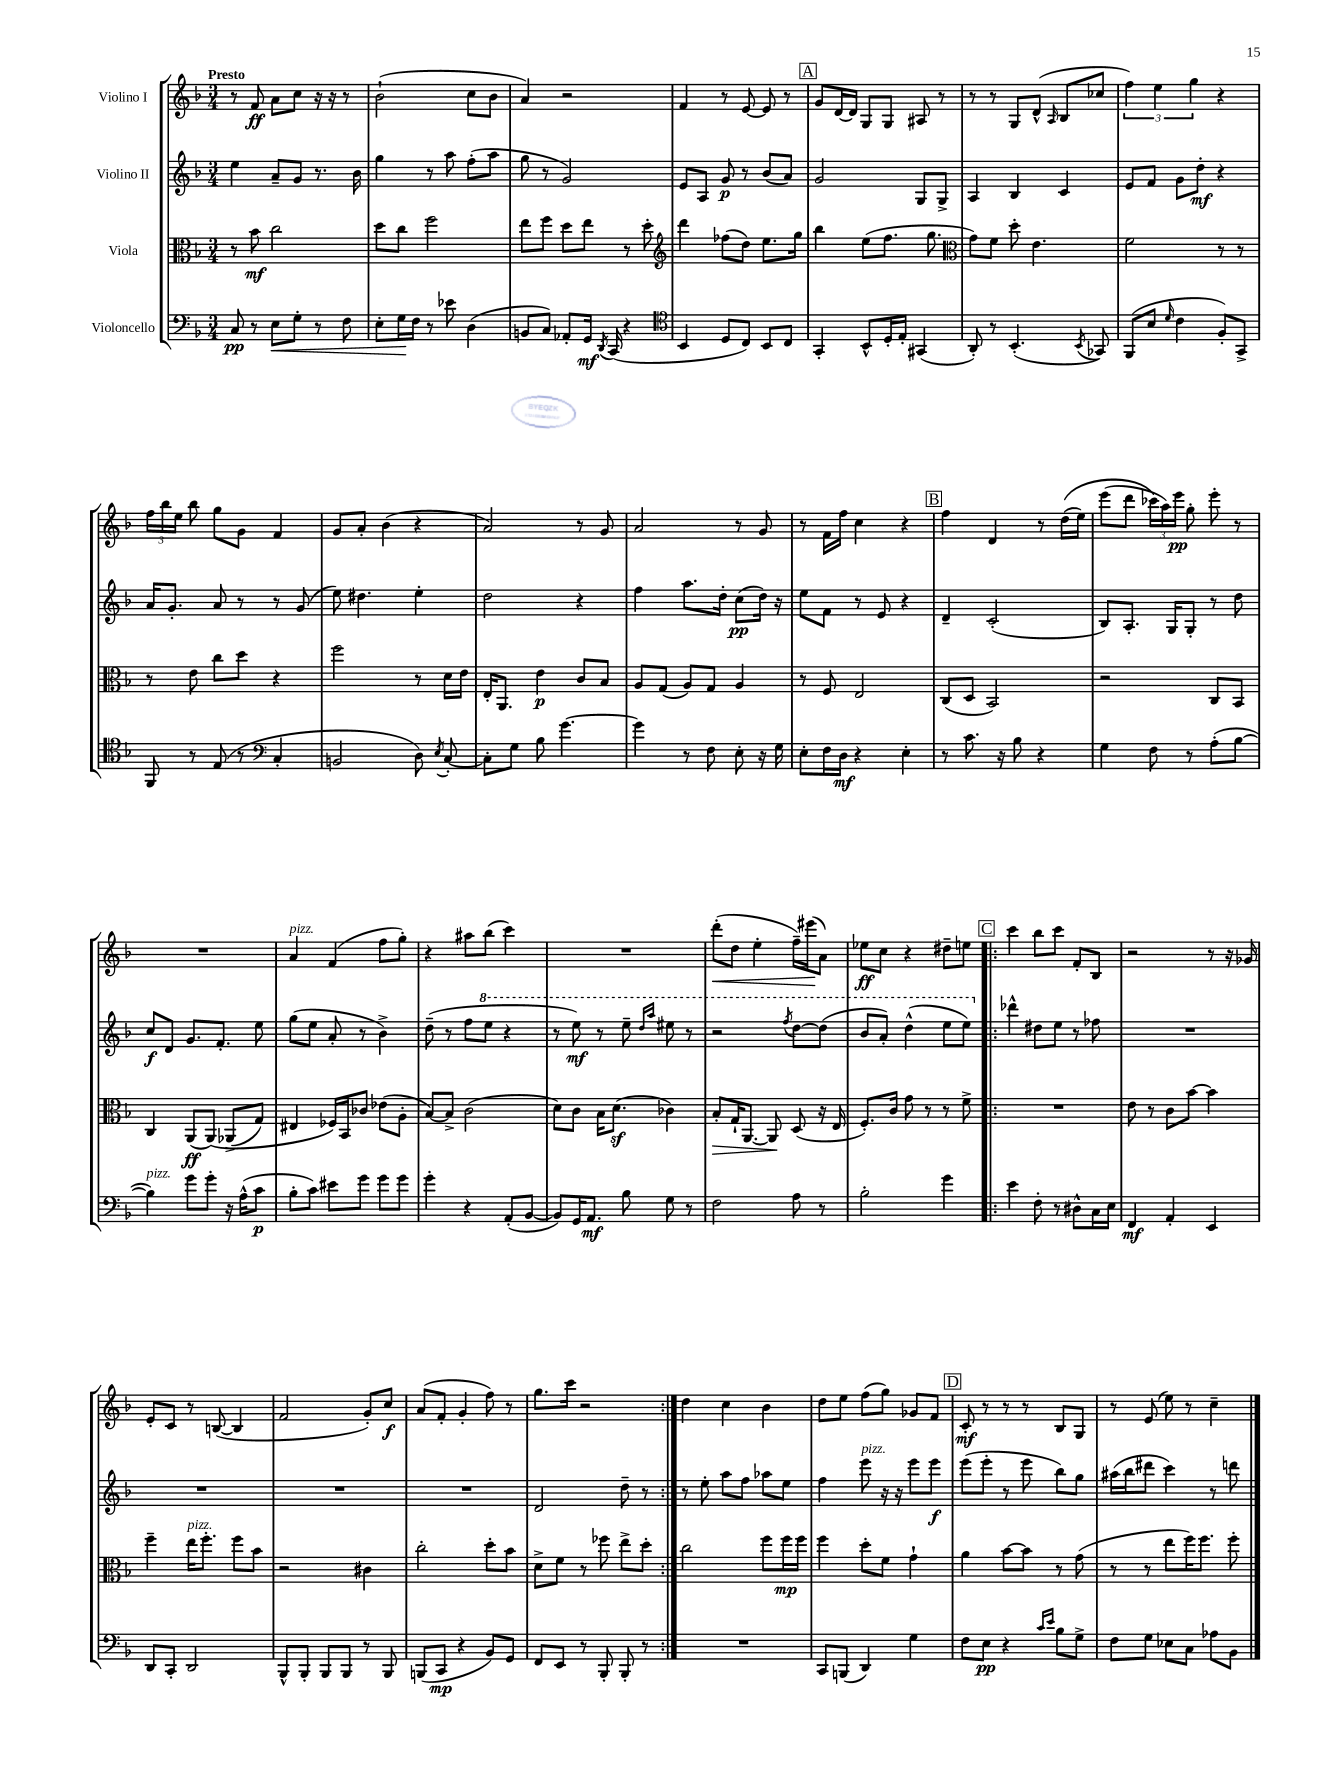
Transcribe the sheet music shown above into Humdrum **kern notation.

**kern	**dynam	**kern	**dynam	**kern	**dynam	**kern	**dynam
*part4	*part4	*part3	*part3	*part2	*part2	*part1	*part1
*staff4	*staff4	*staff3	*staff3	*staff2	*staff2	*staff1	*staff1
*I"Violoncello	*	*I"Viola	*	*I"Violino II	*	*I"Violino I	*
*clefF4	*	*clefC3	*	*clefG2	*	*clefG2	*
*k[b-]	*	*k[b-]	*	*k[b-]	*	*k[b-]	*
*M3/4	*	*M3/4	*	*M3/4	*	*M3/4	*
=1	=1	=1	=1	=1	=1	=1	=1
!	!	!	!	!	!	!LO:TX:a:B:t=Presto	!
8C/	pp	8r	.	4ee\	.	8r	.
8r	.	8b-\	mf	.	.	8f/	ff
!	!LO:HP:b	!	!	!	!	!	!
8E\L	<	2cc\	.	8a~/L	.	8a\L	.
8G'\J	.	.	.	8g/J	.	8cc\J	.
8r	.	.	.	8.r	.	16r	.
.	.	.	.	.	.	16r	.
8F\	.	.	.	.	.	8r	.
.	.	.	.	16b-\	.	.	.
=2	=2	=2	=2	=2	=2	=2	=2
8E'\L	.	8dd\L	.	4gg\	.	(2b-`\	.
16G\L	.	8cc\J	.	.	.	.	.
16F\JJ	[	.	.	.	.	.	.
8r	.	2ff\	.	8r	.	.	.
8e-X\	.	.	.	8aa\	.	.	.
(4D\	.	.	.	(8ff'\L	.	8cc\L	.
.	.	.	.	8aa\J	.	8b-\J	.
=3	=3	=3	=3	=3	=3	=3	=3
8BBn/L	.	8ee\L	.	8gg\	.	4a/)	.
8C/J)	.	8ff\J	.	8r	.	.	.
8AA-X'/L	.	8dd\L	.	2g/)	.	2r	.
16GG/Jk	mf	8ee\J	.	.	.	.	.
8qDD/	.	.	.	.	.	.	.
(16CC/	.	.	.	.	.	.	.
4r	.	8r	.	.	.	.	.
.	.	8dd'\	.	.	.	.	.
=4	=4	=4	=4	=4	=4	=4	=4
*clefC4	*	*clefG2	*	*	*	*	*
4BB-/	.	4ddd\	.	8e/L	.	4f/	.
.	.	.	.	8A/J	.	.	.
8D/L	.	(8ff-X\L	.	8g/	p	8r	.
8C/J)	.	8dd\J)	.	8r	.	[8e/	.
8BB-/L	.	8.ee\L	.	(8b-/L	.	8e/]	.
8C/J	.	.	.	8a/J)	.	8r	.
.	.	16gg\Jk	.	.	.	.	.
!!LO:REH:place=s1:t=A
=5	=5	=5	=5	=5	=5	=5	=5
4GG'/	.	4bb-\	.	2g/	.	8g/L	.
.	.	.	.	.	.	[16d/L	.
.	.	.	.	.	.	16d/JJ]	.
8BB-^^/L	.	(8ee\L	.	.	.	8G/L	.
16D'/L	.	8.ff\J	.	.	.	8G/J	.
16E'/JJ	.	.	.	.	.	.	.
(4GG#X/	.	.	.	8G/L	.	8A#X/	.
.	.	8.gg\	.	.	.	.	.
.	.	.	.	8G^/J	.	8r	.
=6	=6	=6	=6	=6	=6	=6	=6
*	*	*clefC3	*	*	*	*	*
8AA'/)	.	8g\L)	.	4A/	.	8r	.
8r	.	8f\J	.	.	.	8r	.
(4.BB-'/	.	8dd'\	.	4B-/	.	8G/L	.
.	.	4.e\	.	.	.	(8d^^/J	.
.	.	.	.	.	.	16qqA/	.
.	.	.	.	4c/	.	8B-/L	.
8qBB-/	.	.	.	.	.	.	.
8GG-X/)	.	.	.	.	.	8cc-X/J	.
=7	=7	=7	=7	=7	=7	=7	=7
(8FF/L	.	2f\	.	8e/L	.	6ff\)	.
8B-/J	.	.	.	8f/J	.	.	.
.	.	.	.	.	.	6ee\	.
16qqd/	.	.	.	.	.	.	.
4c\	.	.	.	8g\L	.	.	.
.	.	.	.	.	.	6gg\	.
.	.	.	.	8dd'\J	mf	.	.
8F'/L)	.	8r	.	4r	.	4r	.
8GG^/J	.	8r	.	.	.	.	.
!!LO:LB:g=z
=8	=8	=8	=8	=8	=8	=8	=8
8FF/	.	8r	.	16a/KL	.	24ff\LL	.
.	.	.	.	.	.	24bb-\	.
.	.	.	.	8.g'/J	.	.	.
.	.	.	.	.	.	24ee\JJ	.
8r	.	8e\	.	.	.	8bb-\	.
(8E/	.	8cc\L	.	8a/	.	8gg\L	.
8r	.	8dd\J	.	8r	.	8g\J	.
*clefF4	*	*	*	*	*	*	*
4C'/	.	4r	.	8r	.	4f/	.
.	.	.	.	(8g/	.	.	.
=9	=9	=9	=9	=9	=9	=9	=9
2BBn/	.	2ff\	.	8ee\)	.	8g/L	.
.	.	.	.	4.dd#X\	.	8a'/J	.
.	.	.	.	.	.	(4b-\	.
8D\)	.	8r	.	4ee'\	.	4r	.
8qE/	.	.	.	.	.	.	.
[8C'/	.	16d\LL	.	.	.	.	.
.	.	16e\JJ	.	.	.	.	.
=10	=10	=10	=10	=10	=10	=10	=10
8C'\L]	.	16E'/KL	.	2dd\	.	2a/)	.
.	.	8.AA/J	.	.	.	.	.
8G\J	.	.	.	.	.	.	.
8B-\	.	4e\	p	.	.	.	.
[4.g\	.	.	.	.	.	.	.
.	.	8c/L	.	4r	.	8r	.
.	.	8B-/J	.	.	.	8g/	.
=11	=11	=11	=11	=11	=11	=11	=11
4g\]	.	8A/L	.	4ff\	.	2a/	.
.	.	(8G/J	.	.	.	.	.
8r	.	8A/L)	.	8.aa\L	.	.	.
8F\	.	8G/J	.	.	.	.	.
.	.	.	.	16dd'\Jk	.	.	.
8E'\	.	4A/	.	(8cc\L	pp	8r	.
16r	.	.	.	16dd\Jk)	.	8g/	.
16G\	.	.	.	16r	.	.	.
=12	=12	=12	=12	=12	=12	=12	=12
8E'\L	.	8r	.	8ee\L	.	8r	.
16F\L	.	8F/	.	8f\J	.	16f\LL	.
16D\JJ	mf	.	.	.	.	16ff\JJ	.
4r	.	2E/	.	8r	.	4cc\	.
.	.	.	.	8e/	.	.	.
4E'\	.	.	.	4r	.	4r	.
!!LO:REH:place=s1:t=B
=13	=13	=13	=13	=13	=13	=13	=13
8r	.	(8C/L	.	4d~/	.	4ff\	.
8.c\	.	8D/J	.	.	.	.	.
.	.	2BB-/)	.	(2c'/	.	4d/	.
16r	.	.	.	.	.	.	.
8B-\	.	.	.	.	.	.	.
4r	.	.	.	.	.	8r	.
.	.	.	.	.	.	((16dd\LL	.
.	.	.	.	.	.	16ee\JJ)	.
=14	=14	=14	=14	=14	=14	=14	=14
4G\	.	2r	.	8B-/L)	.	(8eee\L	.
.	.	.	.	8.A'/J	.	8ddd\J	.
8F\	.	.	.	.	.	24ccc-X\LL)	.
.	.	.	.	.	.	24aa\)	.
.	.	.	.	16G/KL	.	.	.
.	.	.	.	.	.	24eee\JJ	pp
8r	.	.	.	8G'/J	.	8gg'\	.
(8A'\L	.	8C/L	.	8r	.	8eee'\	.
[8B-\J	.	8BB-/J	.	8dd\	.	8r	.
!!LO:LB:g=z
=15	=15	=15	=15	=15	=15	=15	=15
!LO:TX:a:i:t=pizz.	!	!	!	!	!	!	!
4B-\])	.	4C/	.	8cc/L	f	2.r	.
.	.	.	.	8d/J	.	.	.
8g\L	.	(8AA/L	ff	8.g/L	.	.	.
8g'\J	.	(8AA/J)	.	.	.	.	.
.	.	.	.	8.f'/J	.	.	.
16r	.	(8AA-X^/L	.	.	.	.	.
(16A^^\KL	.	.	.	.	.	.	.
8c\J	p	8G/J)	.	8ee\	.	.	.
=16	=16	=16	=16	=16	=16	=16	=16
!	!	!	!	!	!	!LO:TX:a:i:t=pizz.	!
8B-'\L	.	4E#X/	.	(8gg\L	.	4a/	.
8c\J)	.	.	.	8ee\J	.	.	.
8e#X\L	.	16F-X/LL)	.	8a'/	.	(4f/	.
.	.	16BB-/J	.	.	.	.	.
8g\J	.	8c-X/J	.	8r	.	.	.
8g\L	.	(8e-X\L	.	4b-^\)	.	8ff\L	.
8g\J	.	8A'\J	.	.	.	8gg'\J)	.
=17	=17	=17	=17	=17	=17	=17	=17
4g'\	.	[8B-/L)	.	(8dd~\	.	4r	.
.	.	8B-^/J]	.	8r	.	.	.
4r	.	(2c\	.	8ff\L	.	8aa#X\L	.
*	*	*	*	*8va	*	*	*
.	.	.	.	8eee\J	.	(8bb-\J	.
(8AA'/L	.	.	.	4r	.	4ccc\)	.
[8BB-/J	.	.	.	.	.	.	.
=18	=18	=18	=18	=18	=18	=18	=18
8BB-/L])	.	8d\L)	.	8r	.	2.r	.
16GG/K	.	8c\J	.	8eee\)	mf	.	.
8.AA/J	mf	.	.	.	.	.	.
.	.	16B-\KL	.	8r	.	.	.
.	.	(8.dz\J	.	.	.	.	.
8B-\	.	.	.	8eee~\	.	.	.
.	.	.	.	16qqddd/LL	.	.	.
.	.	.	.	16qqaaa/JJ	.	.	.
8G\	.	4c-X\)	.	8eee#X\	.	.	.
8r	.	.	.	8r	.	.	.
=19	=19	=19	=19	=19	=19	=19	=19
!	!	!	!LO:HP:b	!	!	!	!LO:HP:b
2F\	.	8B-'/L	>	2r	.	(8ddd'\L	<
.	.	16G`/K	.	.	.	8dd\J	.
.	.	[8.AA/J	.	.	.	.	.
.	.	.	.	.	.	4ee'\	.
.	.	8AA/]	.	.	.	.	.
.	.	.	.	8qfff/	.	.	.
8A\	.	(8D/	]	[8ddd\L	.	16ff~\LL)	.
.	.	.	.	.	.	(16eee#X\J	.
8r	.	16r	.	(8ddd\J]	.	8a\J)	[
.	.	16E/	.	.	.	.	.
=20	=20	=20	=20	=20	=20	=20	=20
2B-'\	.	8.F'/L)	.	8bb-/L	.	8ee-X\L	ff
.	.	.	.	8aa'/J)	.	8cc\J	.
.	.	16c/Jk	.	.	.	.	.
.	.	8g\	.	(4ddd^^\	.	4r	.
.	.	8r	.	.	.	.	.
4g\	.	8r	.	8eee\L	.	8dd#X~\L	.
.	.	8f^\	.	8eee\J)	.	8een\J	.
!!LO:REH:place=s1:t=C
=21!|:	=21!|:	=21!|:	=21!|:	=21!|:	=21!|:	=21!|:	=21!|:
*	*	*	*	*X8va	*	*	*
4e\	.	2.r	.	4ddd-X^^\	.	4ccc\	.
8F'\	.	.	.	8dd#X\L	.	8bb-\L	.
8r	.	.	.	8ee\J	.	8ccc\J	.
8D#X^^\L	.	.	.	8r	.	8f'/L	.
16C\L	.	.	.	8ff-X\	.	8B-/J	.
16E\JJ	.	.	.	.	.	.	.
=22	=22	=22	=22	=22	=22	=22	=22
4FF/	mf	8e\	.	2.r	.	2r	.
.	.	8r	.	.	.	.	.
4AA'/	.	8c\L	.	.	.	.	.
.	.	[8b-\J	.	.	.	.	.
4EE/	.	4b-\]	.	.	.	8r	.
.	.	.	.	.	.	16r	.
.	.	.	.	.	.	16g-X/	.
!!LO:LB:g=z
=23	=23	=23	=23	=23	=23	=23	=23
8DD/L	.	4ff~\	.	2.r	.	8e'/L	.
8CC'/J	.	.	.	.	.	8c/J	.
!	!	!LO:TX:a:i:t=pizz.	!	!	!	!	!
2DD/	.	16ee\KL	.	.	.	8r	.
.	.	8.ff'\J	.	.	.	.	.
.	.	.	.	.	.	([8Bn/	.
.	.	8ff\L	.	.	.	4B/]	.
.	.	8b-\J	.	.	.	.	.
=24	=24	=24	=24	=24	=24	=24	=24
8BBB-^^/L	.	2r	.	2.r	.	2f/	.
8BBB-'/J	.	.	.	.	.	.	.
8BBB-/L	.	.	.	.	.	.	.
8BBB-/J	.	.	.	.	.	.	.
8r	.	4c#X\	.	.	.	8g'/L)	.
8BBB-/	.	.	.	.	.	8cc/J	f
=25	=25	=25	=25	=25	=25	=25	=25
(8BBBn/L	.	2cc'\	.	2.r	.	(8a/L	.
8CC/J	mp	.	.	.	.	8f'/J	.
4r	.	.	.	.	.	4g'/	.
8BB-/L)	.	8dd'\L	.	.	.	8ff\)	.
8GG/J	.	8b-\J	.	.	.	8r	.
=26	=26	=26	=26	=26	=26	=26	=26
8FF/L	.	8d^\L	.	2d/	.	8.gg\L	.
8EE/J	.	8f\J	.	.	.	.	.
.	.	.	.	.	.	16ccc\Jk	.
8r	.	8r	.	.	.	2r	.
8BBB-'/	.	8ff-X\	.	.	.	.	.
8BBB-'/	.	8ee^\L	.	8dd~\	.	.	.
8r	.	8dd'\J	.	8r	.	.	.
=27:|!	=27:|!	=27:|!	=27:|!	=27:|!	=27:|!	=27:|!	=27:|!
2.r	.	2cc\	.	8r	.	4dd\	.
.	.	.	.	8ee'\	.	.	.
.	.	.	.	8aa\L	.	4cc\	.
.	.	.	.	8ff\J	.	.	.
.	.	8ff\L	.	8aa-X\L	.	4b-\	.
.	.	16ff\L	mp	8ee\J	.	.	.
.	.	16ff\JJ	.	.	.	.	.
=28	=28	=28	=28	=28	=28	=28	=28
8CC/L	.	4ff\	.	4ff\	.	8dd\L	.
(8BBBn/J	.	.	.	.	.	8ee\J	.
!	!	!	!	!LO:TX:a:i:t=pizz.	!	!	!
4DD/)	.	8dd'\L	.	8eee\	.	(8ff\L	.
.	.	8f\J	.	16r	.	8gg\J)	.
.	.	.	.	16r	.	.	.
4G\	.	4g`\	.	8eee\L	.	8g-X/L	.
.	.	.	.	8eee\J	f	8f/J	.
!!LO:REH:place=s1:t=D
=29	=29	=29	=29	=29	=29	=29	=29
8F\L	.	4a\	.	(8eee\L	.	8c'/	mf
8E\J	pp	.	.	8eee'\J	.	8r	.
4r	.	[8b-\L	.	8r	.	8r	.
.	.	8b-\J]	.	8eee\	.	8r	.
16qqc/LL	.	.	.	.	.	.	.
16qqe/JJ	.	.	.	.	.	.	.
8B-\L	.	8r	.	8bb-\L)	.	8B-/L	.
8G^\J	.	(8g\	.	8gg\J	.	8G/J	.
=30	=30	=30	=30	=30	=30	=30	=30
8F\L	.	8r	.	(16aa#X\LL	.	8r	.
.	.	.	.	16bb-\J	.	.	.
8G\J	.	8r	.	8ddd#X\J	.	(8e/	.
8E-X\L	.	8ee\L	.	4ccc\)	.	8ee\)	.
8C\J	.	16ff\K)	.	.	.	8r	.
.	.	8.ff\J	.	.	.	.	.
8A-X\L	.	.	.	8r	.	4cc~\	.
8BB-\J	.	8ff'\	.	8dddn\	.	.	.
==	==	==	==	==	==	==	==
*-	*-	*-	*-	*-	*-	*-	*-
